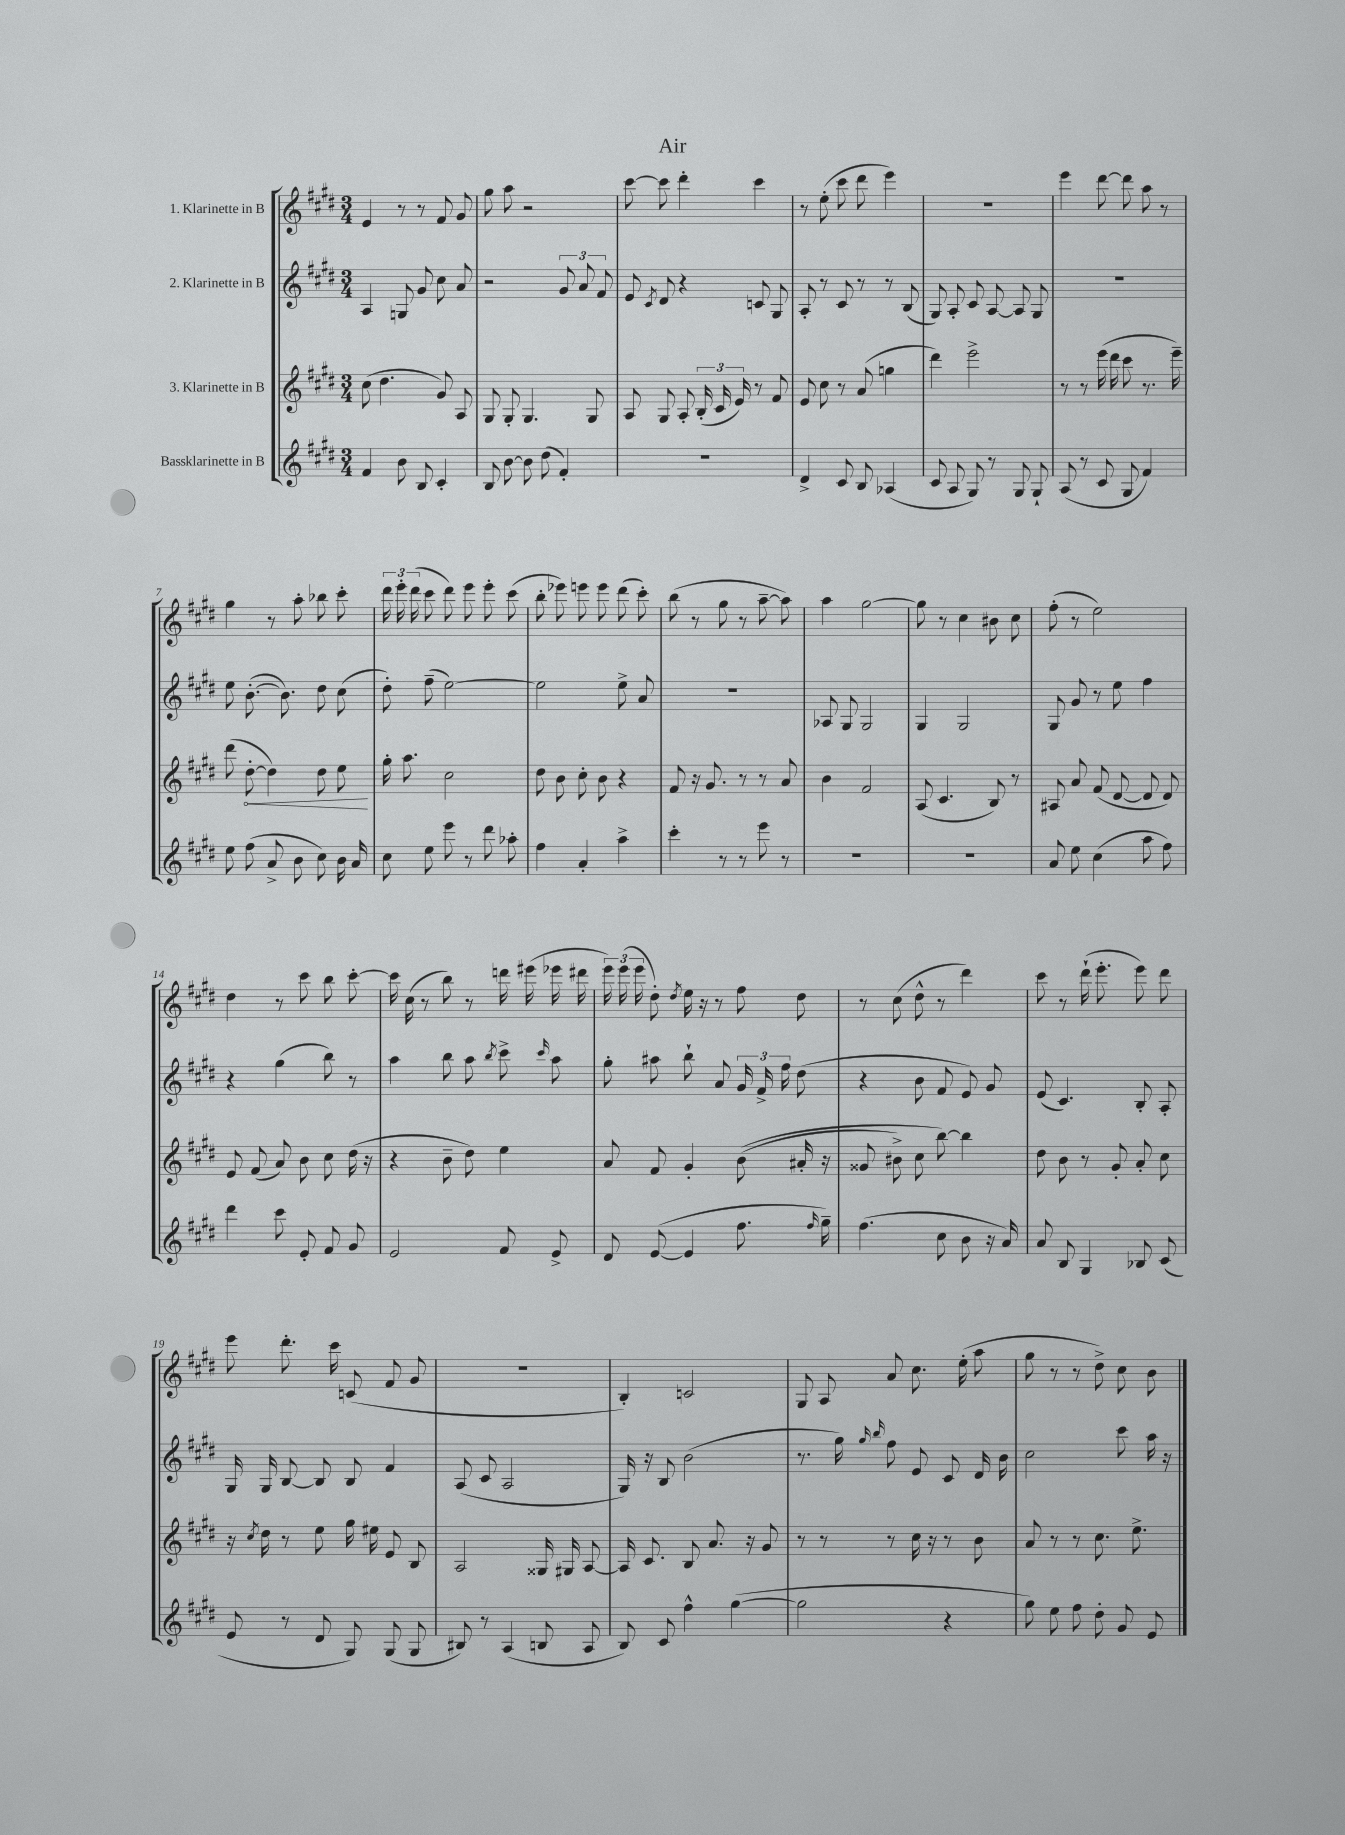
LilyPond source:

\header { title = "Air" }
<<
\new StaffGroup <<
\new Staff = "s0" \with { instrumentName = "1. Klarinette in B" } {
    \clef treble \key e \major \numericTimeSignature \time 3/4
    \autoBeamOff e'4 r8 r8 fis'8 gis'8 |
    gis''8 a''8 r2 |
    cis'''8~ cis'''8 dis'''4-. cis'''4 |
    r8 e''8-.( cis'''8 dis'''8 e'''4) |
    R2. |
    e'''4 dis'''8~ dis'''8 a''8 r8 |
    gis''4 r8 a''8-. bes''8 cis'''8-. |
    \tuplet 3/2 { dis'''16 e'''16-. dis'''16( } cis'''8 dis'''8) e'''8 e'''8-. cis'''8( |
    b''8-. ees'''8) e'''8 e'''8 dis'''8( cis'''8-.) |
    b''8( r8 gis''8 r8 a''8~-- a''8) |
    a''4 gis''2~ |
    gis''8 r8 cis''4 bis'8 cis''8 |
    fis''8-.( r8 e''2) |
    dis''4 r8 cis'''8 b''8 cis'''8~-. |
    cis'''16 cis''16( r8 b''8) r8 d'''16 eis'''16( ees'''16 dis'''16 |
    \tuplet 3/2 { e'''16) e'''16( e'''16 } dis''8-.) \acciaccatura { dis''8 } e''16 r16 r8 fis''8 dis''8 |
    r8 cis''8( dis''8-^ r8 dis'''4) |
    cis'''8 r8 dis'''16-!( e'''8.-. e'''8) dis'''8 |
    e'''8 dis'''8.-. cis'''16 c'8( fis'8 gis'8 |
    R2. |
    b4-.) c'2 |
    gis8 a8 a'8 cis''8. e''16-.( a''8 |
    gis''8 r8 r8 dis''8->) cis''8 b'8 \bar "|." |
}
\new Staff = "s1" \with { instrumentName = "2. Klarinette in B" } {
    \clef treble \key e \major \numericTimeSignature \time 3/4
    \autoBeamOff a4 g8 gis'8 cis''8 a'8 |
    r2 \tuplet 3/2 { gis'8 a'8 fis'8 } |
    e'8 \acciaccatura { cis'8 } dis'8 r4 c'8 gis8 |
    a8-. r8 cis'8 r8 r8 b8( |
    gis8) a8-. cis'8 a8~ a8 gis8 |
    R2. |
    e''8 b'8.~-.( b'8.) dis''8 cis''8( |
    dis''8-.) fis''8--( e''2~) |
    e''2 e''8-> a'8 |
    R2. |
    aes8 gis8 gis2 |
    gis4 gis2 |
    gis8 gis'8 r8 e''8 fis''4 |
    r4 gis''4( b''8) r8 |
    a''4 b''8 a''8 \acciaccatura { b''8 } cis'''8-> \grace { cis'''16 } a''8 |
    gis''8-. ais''8 b''8-! a'8 \tuplet 3/2 { gis'16 fis'16-> fis''16 } dis''8( |
    r4 b'8 fis'8 e'8) gis'8 |
    e'8( cis'4.) b8-. a8-. |
    gis16 gis16 b8~ b8 b8 fis'4 |
    a8( cis'8 a2 |
    gis16) r16 b8 b'2( |
    r8. gis''16) \grace { gis''16 b''16 } fis''8 e'8 cis'8 dis'16 b'16 |
    cis''2 cis'''8 a''16 r16 \bar "|." |
}
\new Staff = "s2" \with { instrumentName = "3. Klarinette in B" } {
    \clef treble \key e \major \numericTimeSignature \time 3/4
    \autoBeamOff cis''8( dis''4. gis'8) a8 |
    gis8 gis8-. gis4. gis8 |
    a8 gis8 a8-. \tuplet 3/2 { b16-.( cis'16 e'16) } r8 fis'8 |
    e'8 cis''8 r8 a'8( g''4 |
    dis'''4) e'''2-> |
    r8 r8 e'''16( dis'''16 cis'''8 r8. e'''16--) |
    dis'''8( \once \override Hairpin.circled-tip = ##t dis''8~-.\< dis''4) dis''8 e''8\! |
    gis''16-. a''8. cis''2 |
    dis''8 b'8 cis''8-. b'8 r4 |
    fis'8 r16 gis'8. r8 r8 a'8 |
    b'4 fis'2 |
    a8( cis'4. b8) r8 |
    ais8 a'8 fis'8( dis'8~ dis'8 dis'8) |
    e'8 fis'8( a'8) b'8 cis''8 dis''16( r16 |
    r4 b'8-- dis''8) e''4 |
    a'8 fis'8 gis'4-. b'8(\( ais'16-. r16 |
    gisis'8 bis'8->) cis''8 b''8~\) b''4 |
    dis''8 b'8 r8 gis'8-. a'8-. cis''8 |
    r16 \acciaccatura { cis''8 } dis''16 r8 e''8 gis''16 eis''16 e'8 b8 |
    a2 gisis16 gis16 a8~ |
    a16 cis'8. b8 a'8. r16 gis'8 |
    r8 r8 r8 cis''16 r16 r8 b'8 |
    a'8 r8 r8 cis''8. e''8.-> \bar "|." |
}
\new Staff = "s3" \with { instrumentName = "Bassklarinette in B" } {
    \clef treble \key e \major \numericTimeSignature \time 3/4
    \autoBeamOff fis'4 b'8 b8 cis'4-. |
    b8 b'8~ b'8 dis''8( fis'4-.) |
    R2. |
    dis'4-> cis'8 b8 aes4( |
    cis'8 a8 gis8) r8 gis8 gis8-! |
    a8( r8 cis'8 gis8 fis'4) |
    e''8 fis''8( a'8-> b'8 cis''8) b'16 a'16 |
    cis''8 e''8 e'''8 r8 dis'''8 aes''8-. |
    fis''4 a'4-. a''4-> |
    cis'''4-. r8 r8 e'''8 r8 |
    R2. |
    R2. |
    a'8 e''8 cis''4( a''8 fis''8) |
    dis'''4 cis'''8 e'8-. fis'8 gis'8 |
    e'2 fis'8 e'8-> |
    dis'8 e'8~( e'4 fis''8. \grace { fis''16 } gis''16--) |
    fis''4.( cis''8 b'8 r16 a'16) |
    a'8 b8 gis4 bes8 cis'8( |
    e'8 r8 dis'8 gis8) gis8( gis8 |
    bis8) r8 a4( b8 a8 |
    b8) cis'8 fis''4-^ gis''4~( |
    gis''2 r4 |
    gis''8) e''8 fis''8 dis''8-. gis'8 e'8 \bar "|." |
}
>>
>>
